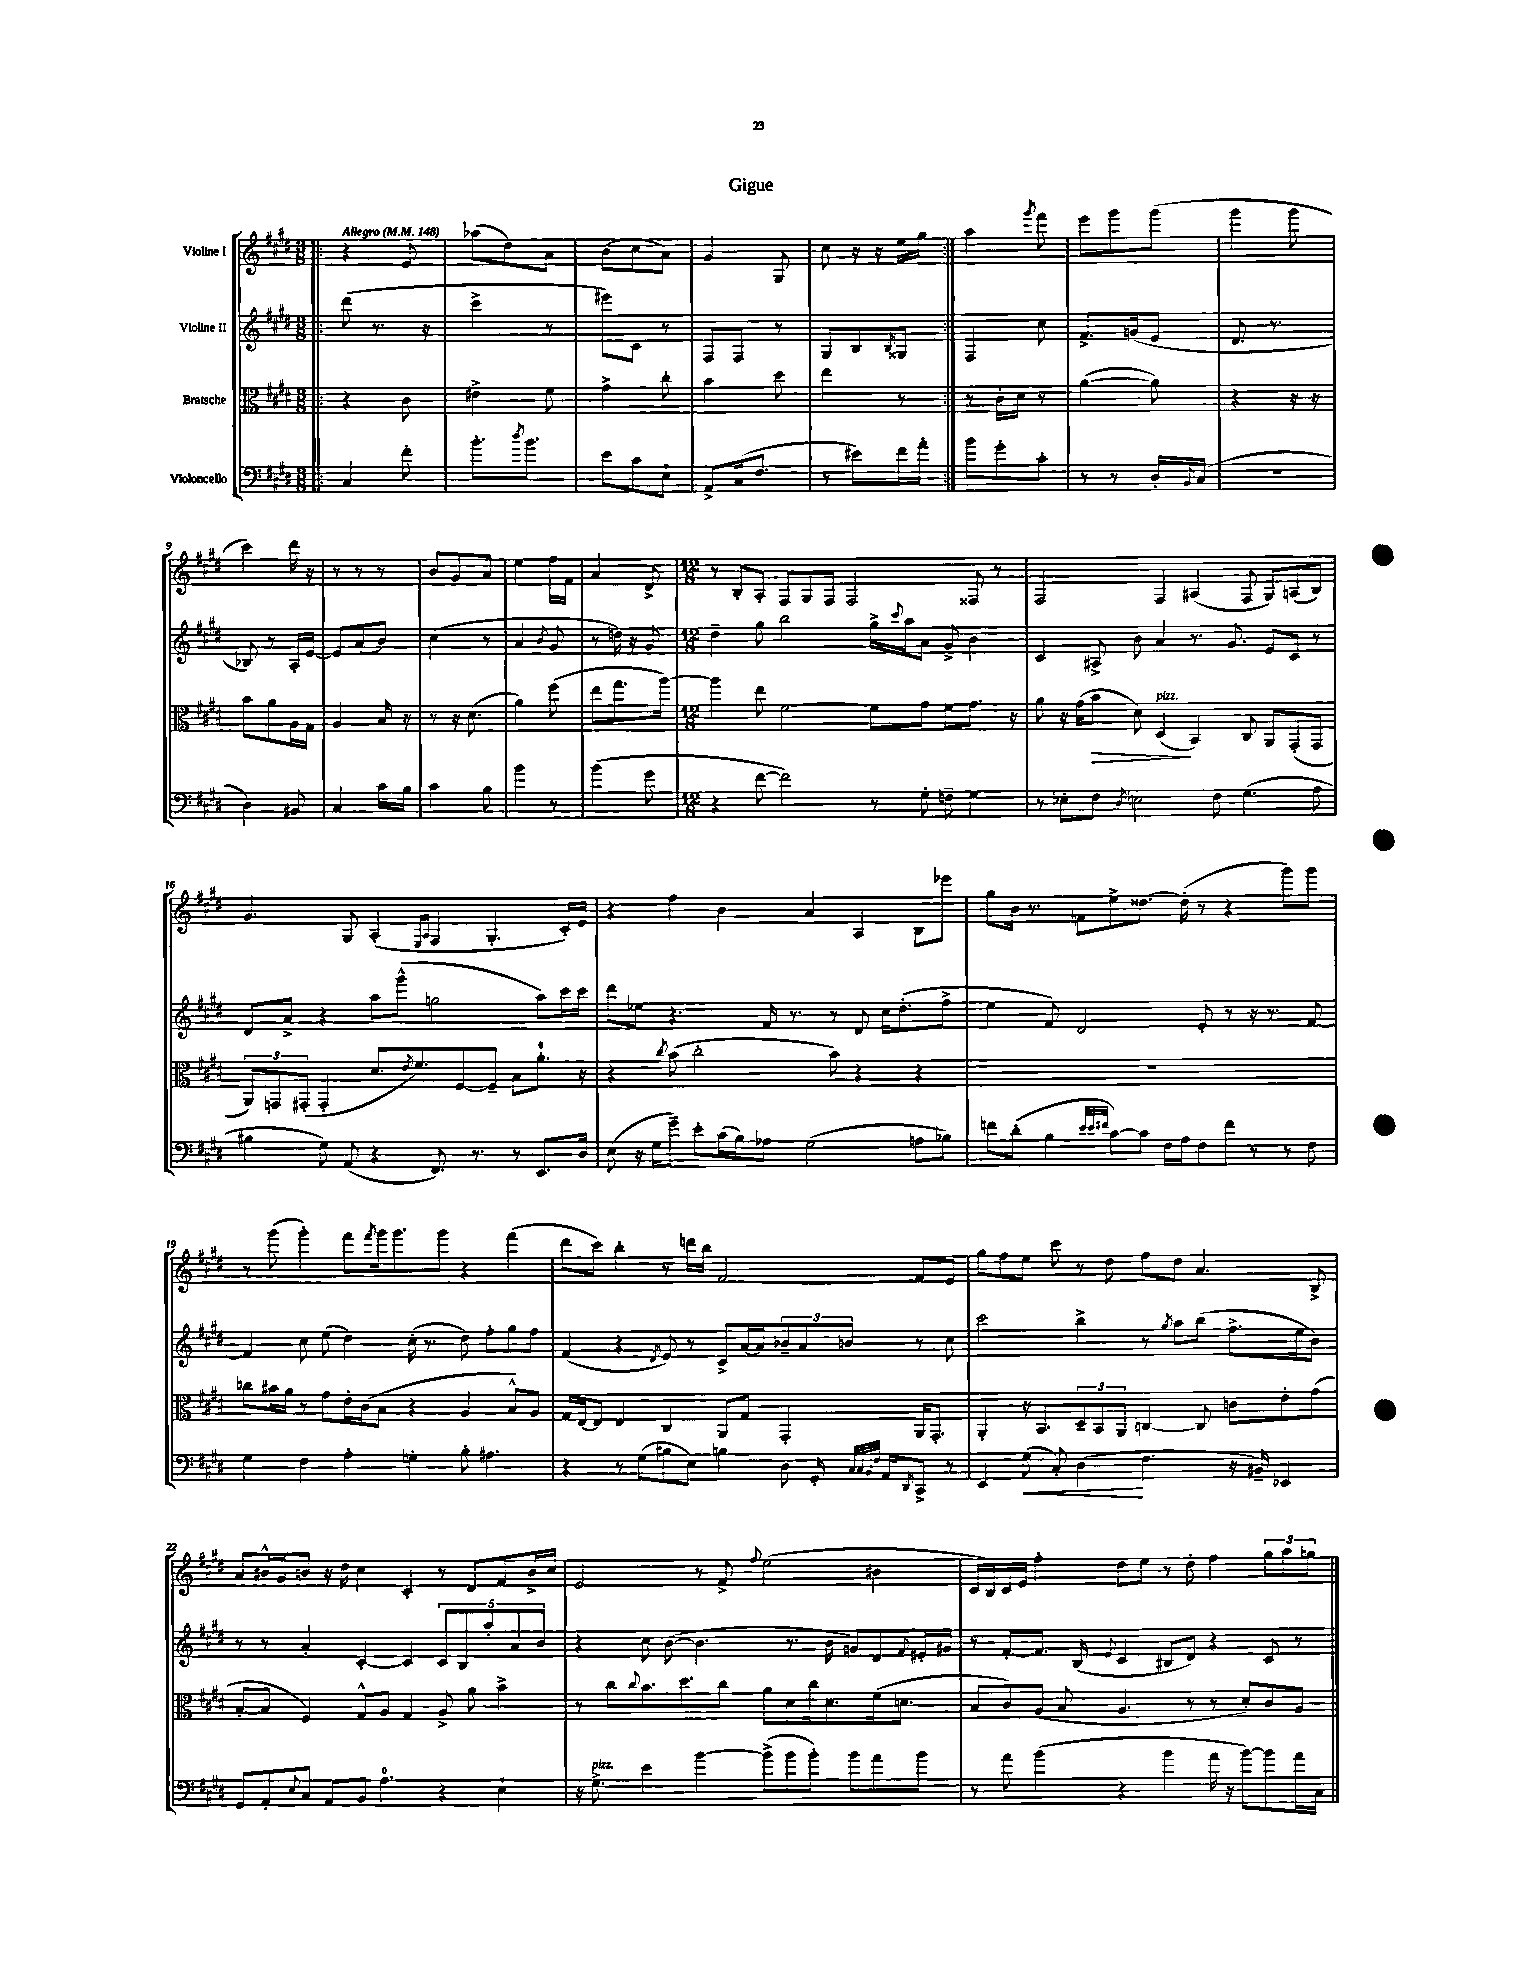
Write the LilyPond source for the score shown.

\header { title = "Gigue" }
<<
\new StaffGroup <<
\new Staff = "s0" \with { instrumentName = "Violine I" } {
    \clef treble \key e \major \numericTimeSignature \time 3/8 \tempo "Allegro" 4 = 148
    \repeat volta 2 { \bar ".|:" r4 e'8 |
    aes''8( dis''8) a'8 |
    b'8( cis''8 a'8) |
    gis'4 gis8 |
    cis''8 r16 r16 e''16 gis''16 | }
    a''4 \acciaccatura { gis'''8 } fis'''8 |
    e'''8 gis'''8 gis'''8( |
    gis'''4 gis'''8 |
    cis'''4) dis'''16 r16 |
    r8 r8 r8 |
    b'8 gis'8 a'8 |
    e''4 fis''16 fis'16 |
    a'4 dis'8-> |
    \numericTimeSignature \time 12/8 r8 b8-. a8-. fis8 gis8 fis8 fis2 fisis8 r8 |
    fis2 fis4 ais4( fis8 gis8) a8( b8) |
    gis'4. gis8 a4-.( \grace { e16 a16 } fis4 gis4.-. cis'16-.) e'16 |
    r4 fis''4 b'4 a'4 a4 b8 ees'''8 |
    gis''8 b'16 r8. f'8 e''8-> disis''8.~ disis''16-.( r8 r4 gis'''8) gis'''8 |
    r8 gis'''8( gis'''4-.) fis'''8 \acciaccatura { fis'''8 } gis'''16 gis'''8. gis'''8 r4 fis'''4( |
    dis'''8 cis'''8) b''4-. r8 d'''16 b''16 fis'2~ fis'8 e'8 |
    gis''8 fis''8 e''8 cis'''8 r8 dis''8 fis''8 dis''8 a'4. b8-> |
    a'8 bis'16-^ gis'16 b'8 r16 dis''16 cis''4 cis'4-. r8 dis'8 fis'8 b'16-> cis''16 |
    e'2 r8 fis'8-> \appoggiatura { fis''8 } e''2( bis'4 |
    cis'16 b16) cis'16 e'16 fis''4-. dis''8 e''8 r8 dis''8-. fis''4 \tuplet 3/2 { gis''8 a''8 g''8 } \bar "|." |
}
\new Staff = "s1" \with { instrumentName = "Violine II" } {
    \clef treble \key e \major \numericTimeSignature \time 3/8
    \repeat volta 2 { \bar ".|:" dis'''8( r8. r16 |
    cis'''4-> r8 |
    eis'''8) cis'8 r8 |
    fis8 fis8 r8 |
    gis8 b8 \acciaccatura { b8 } gisis8 | }
    fis4 cis''8 |
    fis'8.-> g'16( e'8 |
    dis'8. r8. |
    bes8) r8 a16-. e'16~ |
    e'8 a'8( b'8) |
    cis''4( r8 |
    a'4 \acciaccatura { b'8 } gis'8 |
    r8 d''16) r16 gis'8 |
    \numericTimeSignature \time 12/8 dis''4-- gis''8 b''2 gis''16-> \appoggiatura { cis'''8 } a''16 a'8 gis'8-> b'4 |
    cis'4 ais8-> b'8 a'4 r8. gis'8. e'8 cis'8 r8 |
    dis'8 a'8-> r4 a''8 gis'''8-^( g''2 a''8) cis'''16 cis'''16 |
    dis'''8 ees''8 r4. fis'16 r8. r8 dis'8 cis''16 dis''8.-.( fis''8-> |
    e''4 fis'8) dis'2 e'8-. r8 r16 r8. fis'8~ |
    fis'4 cis''8 e''8( dis''4) cis''16-.( r8. dis''8) fis''8-. gis''8 fis''8 |
    fis'4( r4 \acciaccatura { dis'8 } e'8) r8 cis'8-> a'16~ a'16 \tuplet 3/2 { bes'8-- a'8 b'8 } r8 cis''8 |
    cis'''2 b''4-> r8 \acciaccatura { gis''8 } a''8 b''8( fis''8.-> e''16 b'8) |
    r8 r8 a'4-. cis'4~-. cis'4 \tuplet 5/4 { cis'8 b8 a''8-. a'8 b'8 } |
    r4 cis''8 b'8~( b'4. r8. b'16 g'8) dis'8 \appoggiatura { fis'8 } eis'16-. gis'16 |
    r8 fis'8~-. fis'8. b16( \appoggiatura { e'8 } cis'4 bis8 dis'8) r4 cis'8 r8 \bar "|." |
}
\new Staff = "s2" \with { instrumentName = "Bratsche" } {
    \clef alto \key e \major \numericTimeSignature \time 3/8
    \repeat volta 2 { \bar ".|:" r4 cis'8 |
    eis'4-> fis'8 |
    gis'4-> cis''8-. |
    b'4 dis''8 |
    e''4 r8 | }
    r8 cis'16-. dis'16 r8 |
    a'4~( a'8) |
    r4 r16 r16 |
    b'8 a'8 a16 gis16 |
    a4 b16 r16 |
    r8 r16 dis'8.( |
    a'4) fis''8( |
    e''8 gis''8. a''16~) |
    \numericTimeSignature \time 12/8 a''4 e''8 fis'2~ fis'8 gis'8 fis'8 gis'8. r16 |
    a'8 r16 gis'16( b'8\> dis'8) dis4\!^\markup { \italic "pizz." }( b,4) cis8 a,8 gis,8-.( gis,8 |
    \tuplet 3/2 { a,8) g,8 gis,8-.( } gis,4-. dis'8. \acciaccatura { e'8 } fis'8.) fis8~ fis8-- b8 a'8.-0-. r16 |
    r4 \acciaccatura { cis''8 } b'8( cis''2-. b'8) r4 r4 |
    R1. |
    c''8 bis'16 a'16 r8 gis'8 e'16-. cis'16( b8 r4 a4 b8-^) a8 |
    gis16 e16~ e8 e4 cis4 a,8 gis8 gis,4-. a,16 gis,8.-. |
    a,4-. r16 b,8. \tuplet 3/2 { dis8-- b,8 a,8 } c4~ c8 c'8 e'8-. gis'8( |
    b8~-. b8 fis4) gis8-^ a8 gis4 a8-> a'8 b'4-> |
    r8 cis''8 \appoggiatura { cis''8 } b'8. dis''8. cis''8 a'8 dis'8 cis''16 dis'8. fis'16( d'8. |
    b8 cis'8) a8( b8 a4. r8 r8 dis'8-.) cis'8 a8 \bar "|." |
}
\new Staff = "s3" \with { instrumentName = "Violoncello" } {
    \clef bass \key e \major \numericTimeSignature \time 3/8
    \repeat volta 2 { \bar ".|:" cis4 fis'8-. |
    b'8.-. \acciaccatura { dis''8 } b'8. |
    e'8 cis'8 e8-! |
    a,8-> cis16( fis8. |
    r8 eis'8) fis'16 a'16-. | }
    b'8 gis'8-. cis'8-. |
    r8 r8 dis16-. \appoggiatura { b,8 } cis16( |
    R4. |
    dis4) bis,8 |
    cis4 cis'16 b16 |
    cis'4 b8 |
    b'4 r8 |
    b'4( gis'8 |
    \numericTimeSignature \time 12/8 r4 fis'8~ fis'2) r8 gis8-. f8-- gis4 |
    r8 ees8-. fis8 \acciaccatura { dis8 } e2 fis8 gis4.( a8 |
    bis4 gis8) a,8( r4 fis,8.) r8. r8 e,8. dis16 |
    e8( r16 gis16 gis'8--) e'8-. cis'16( b16) aes8 gis2( a8 bes8) |
    f'8 dis'8-.( b4 \grace { e'32 e'32 fis'32 } cis'8~) cis'8 fis16 a16 fis8 fis'8 r8 r8 fis8 |
    gis4 fis4 a4-. g4-. b8-. ais4. |
    r4 r8 gis8( bis8 e8) b4 dis8 gis,16-. \grace { cis32 cis32 b,32 fis32 } a,16 \acciaccatura { dis,8 } cis,8-> r8 |
    e,4 gis8\<( cis8-.) dis4\!( fis4. r16 bis,16--) ees,4 |
    gis,8 a,8-. \appoggiatura { e8 } cis8 a,8 b,8 a4.-0 r4 e4-! |
    r16 gis8.->^\markup { \italic "pizz." } e'4 b'4~ b'8->( b'8 b'8-.) b'8 a'8 b'8 |
    r8 a'8 b'4( r4 b'4 a'16 r16 b'8~) b'8 a'16 cis16 \bar "|." |
}
>>
>>
